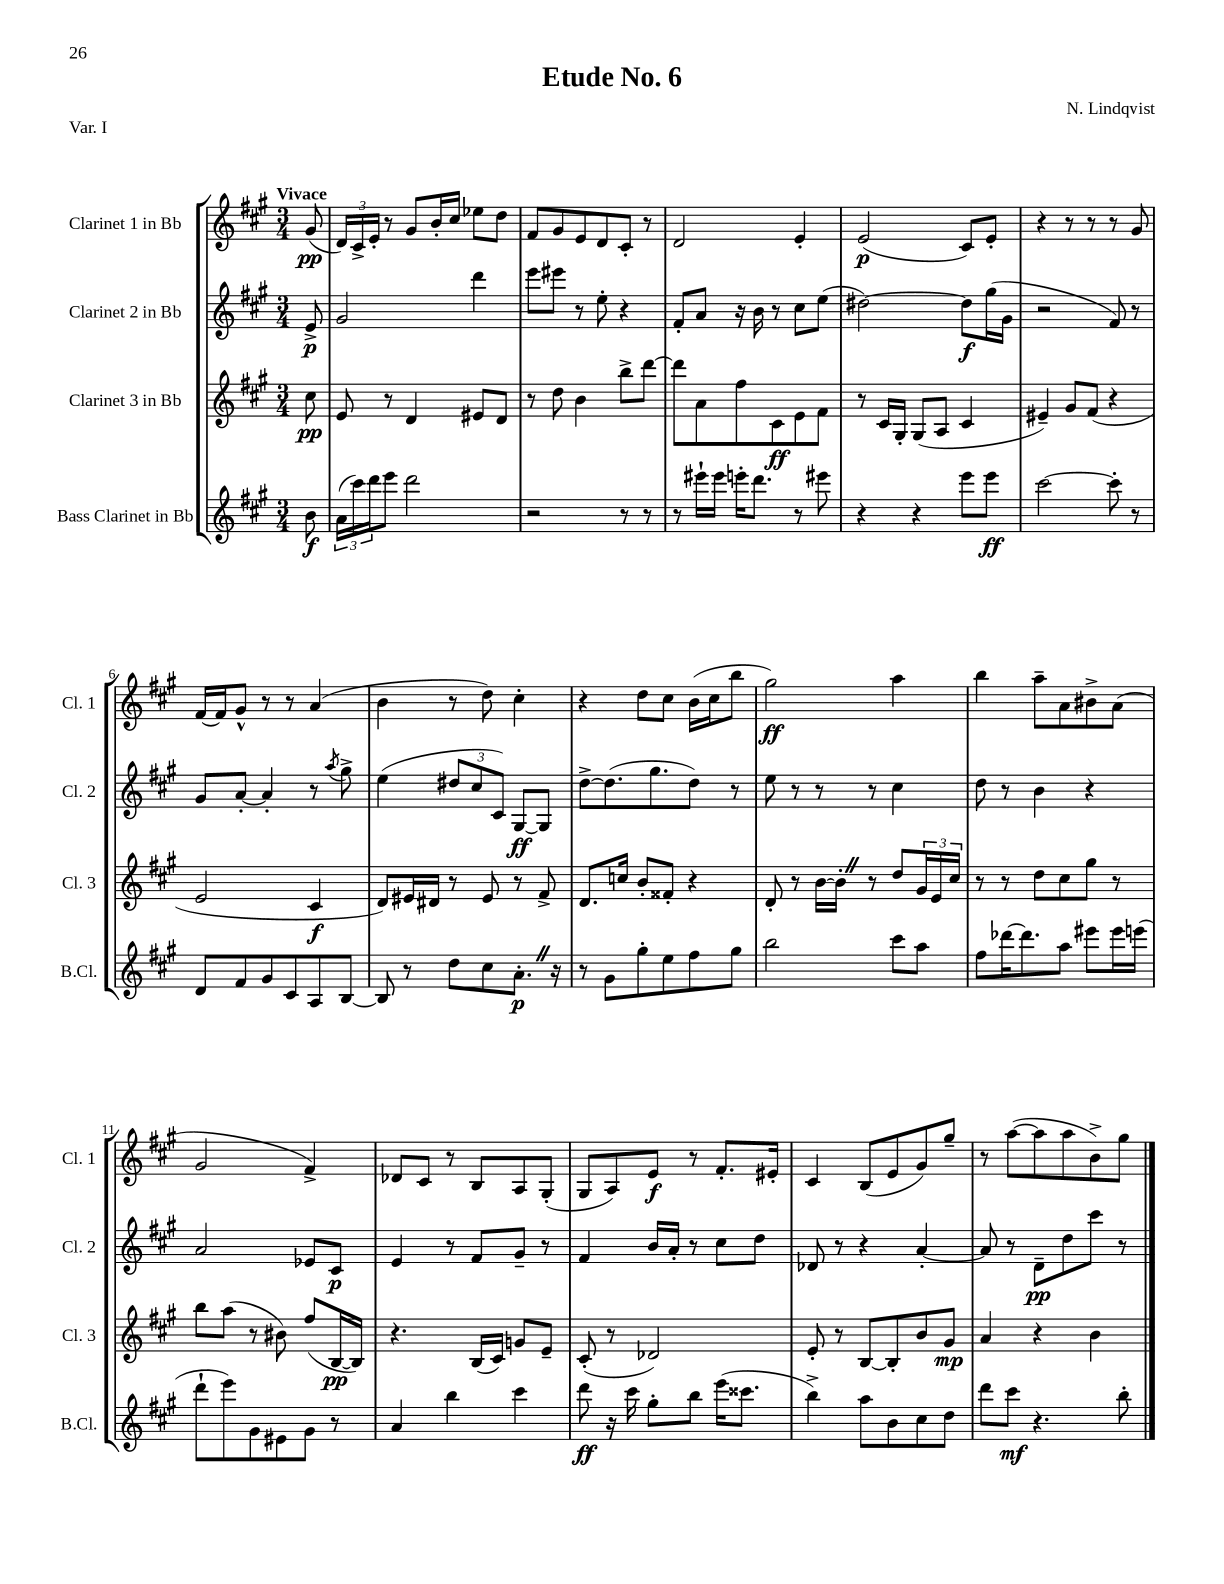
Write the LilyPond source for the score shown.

\header { title = "Etude No. 6" composer = "N. Lindqvist" piece = "Var. I" }
<<
\new StaffGroup <<
\new Staff = "s0" \with { instrumentName = "Clarinet 1 in Bb" shortInstrumentName = "Cl. 1" } {
    \clef treble \key a \major \numericTimeSignature \time 3/4 \partial 8 \tempo "Vivace"
    gis'8\pp( |
    \tuplet 3/2 { d'16) cis'16-> e'16-. } r8 gis'8 b'16-. cis''16 ees''8 d''8 |
    fis'8 gis'8 e'8 d'8 cis'8-. r8 |
    d'2 e'4-. |
    e'2\p( cis'8) e'8-. |
    r4 r8 r8 r8 gis'8 |
    fis'16~ fis'16 gis'8-^ r8 r8 a'4( |
    b'4 r8 d''8) cis''4-. |
    r4 d''8 cis''8 b'16( cis''16 b''8 |
    gis''2\ff) a''4 |
    b''4 a''8-- a'8 bis'8-> a'8( |
    gis'2 fis'4->) |
    des'8 cis'8 r8 b8 a8 gis8-.( |
    gis8 a8) e'8\f r8 fis'8.-. eis'16-. |
    cis'4 b8( e'8 gis'8) gis''8-- |
    r8 a''8~( a''8 a''8 b'8->) gis''8 \bar "|." |
}
\new Staff = "s1" \with { instrumentName = "Clarinet 2 in Bb" shortInstrumentName = "Cl. 2" } {
    \clef treble \key a \major \numericTimeSignature \time 3/4 \partial 8
    e'8->\p |
    gis'2 d'''4 |
    e'''8 eis'''8 r8 e''8-. r4 |
    fis'8-. a'8 r16 b'16 r8 cis''8 e''8( |
    dis''2~) dis''8\f gis''16( gis'16 |
    r2 fis'8) r8 |
    gis'8 a'8~-. a'4-. r8 \acciaccatura { a''8 } gis''8-> |
    e''4( \tuplet 3/2 { dis''8 cis''8 cis'8) } gis8~\ff gis8 |
    d''8~-> d''8.( gis''8. d''8) r8 |
    e''8 r8 r8 r8 cis''4 |
    d''8 r8 b'4 r4 |
    a'2 ees'8 cis'8\p |
    e'4 r8 fis'8 gis'8-- r8 |
    fis'4 b'16 a'16-. r8 cis''8 d''8 |
    des'8 r8 r4 a'4~-. |
    a'8 r8 d'8--\pp d''8 cis'''8 r8 \bar "|." |
}
\new Staff = "s2" \with { instrumentName = "Clarinet 3 in Bb" shortInstrumentName = "Cl. 3" } {
    \clef treble \key a \major \numericTimeSignature \time 3/4 \partial 8
    cis''8\pp |
    e'8 r8 d'4 eis'8 d'8 |
    r8 d''8 b'4 b''8-> d'''8~ |
    d'''8 a'8 fis''8 cis'8\ff e'8 fis'8 |
    r8 cis'16 gis16-. gis8( a8 cis'4 |
    eis'4--) gis'8 fis'8( r4 |
    e'2 cis'4\f |
    d'8) eis'16 dis'16 r8 eis'8 r8 fis'8-> |
    d'8. c''16 b'8-. fisis'8-. r4 |
    d'8-. r8 b'16~ b'16-. \once \override BreathingSign.text = \markup { \musicglyph "scripts.caesura.straight" } \breathe r8 d''8 \tuplet 3/2 { gis'16 e'16 cis''16 } |
    r8 r8 d''8 cis''8 gis''8 r8 |
    b''8 a''8( r8 bis'8) fis''8( b16~\pp b16) |
    r4. b16( cis'16) g'8 e'8-- |
    cis'8-.( r8 des'2) |
    e'8-. r8 b8~ b8-. b'8 gis'8\mp |
    a'4 r4 b'4 \bar "|." |
}
\new Staff = "s3" \with { instrumentName = "Bass Clarinet in Bb" shortInstrumentName = "B.Cl." } {
    \clef treble \key a \major \numericTimeSignature \time 3/4 \partial 8
    b'8\f |
    \tuplet 3/2 { a'16( cis'''16) d'''16 } e'''8 d'''2 |
    r2 r8 r8 |
    r8 eis'''16-! eis'''16 e'''16-. d'''8. r8 eis'''8 |
    r4 r4 e'''8 e'''8\ff |
    cis'''2~ cis'''8-. r8 |
    d'8 fis'8 gis'8 cis'8 a8 b8~ |
    b8 r8 d''8 cis''8 a'8.-.\p \once \override BreathingSign.text = \markup { \musicglyph "scripts.caesura.straight" } \breathe r16 |
    r8 gis'8 gis''8-. e''8 fis''8 gis''8 |
    b''2 cis'''8 a''8 |
    fis''8 des'''16~ des'''8. a''8 eis'''8 eis'''16 e'''16( |
    d'''8-! e'''8) gis'8 eis'8 gis'8 r8 |
    a'4 b''4 cis'''4 |
    d'''8\ff r16 cis'''16 gis''8-. b''8 e'''16( cisis'''8. |
    b''4->) a''8 b'8 cis''8 d''8 |
    d'''8 cis'''8\mf r4. b''8-. \bar "|." |
}
>>
>>
